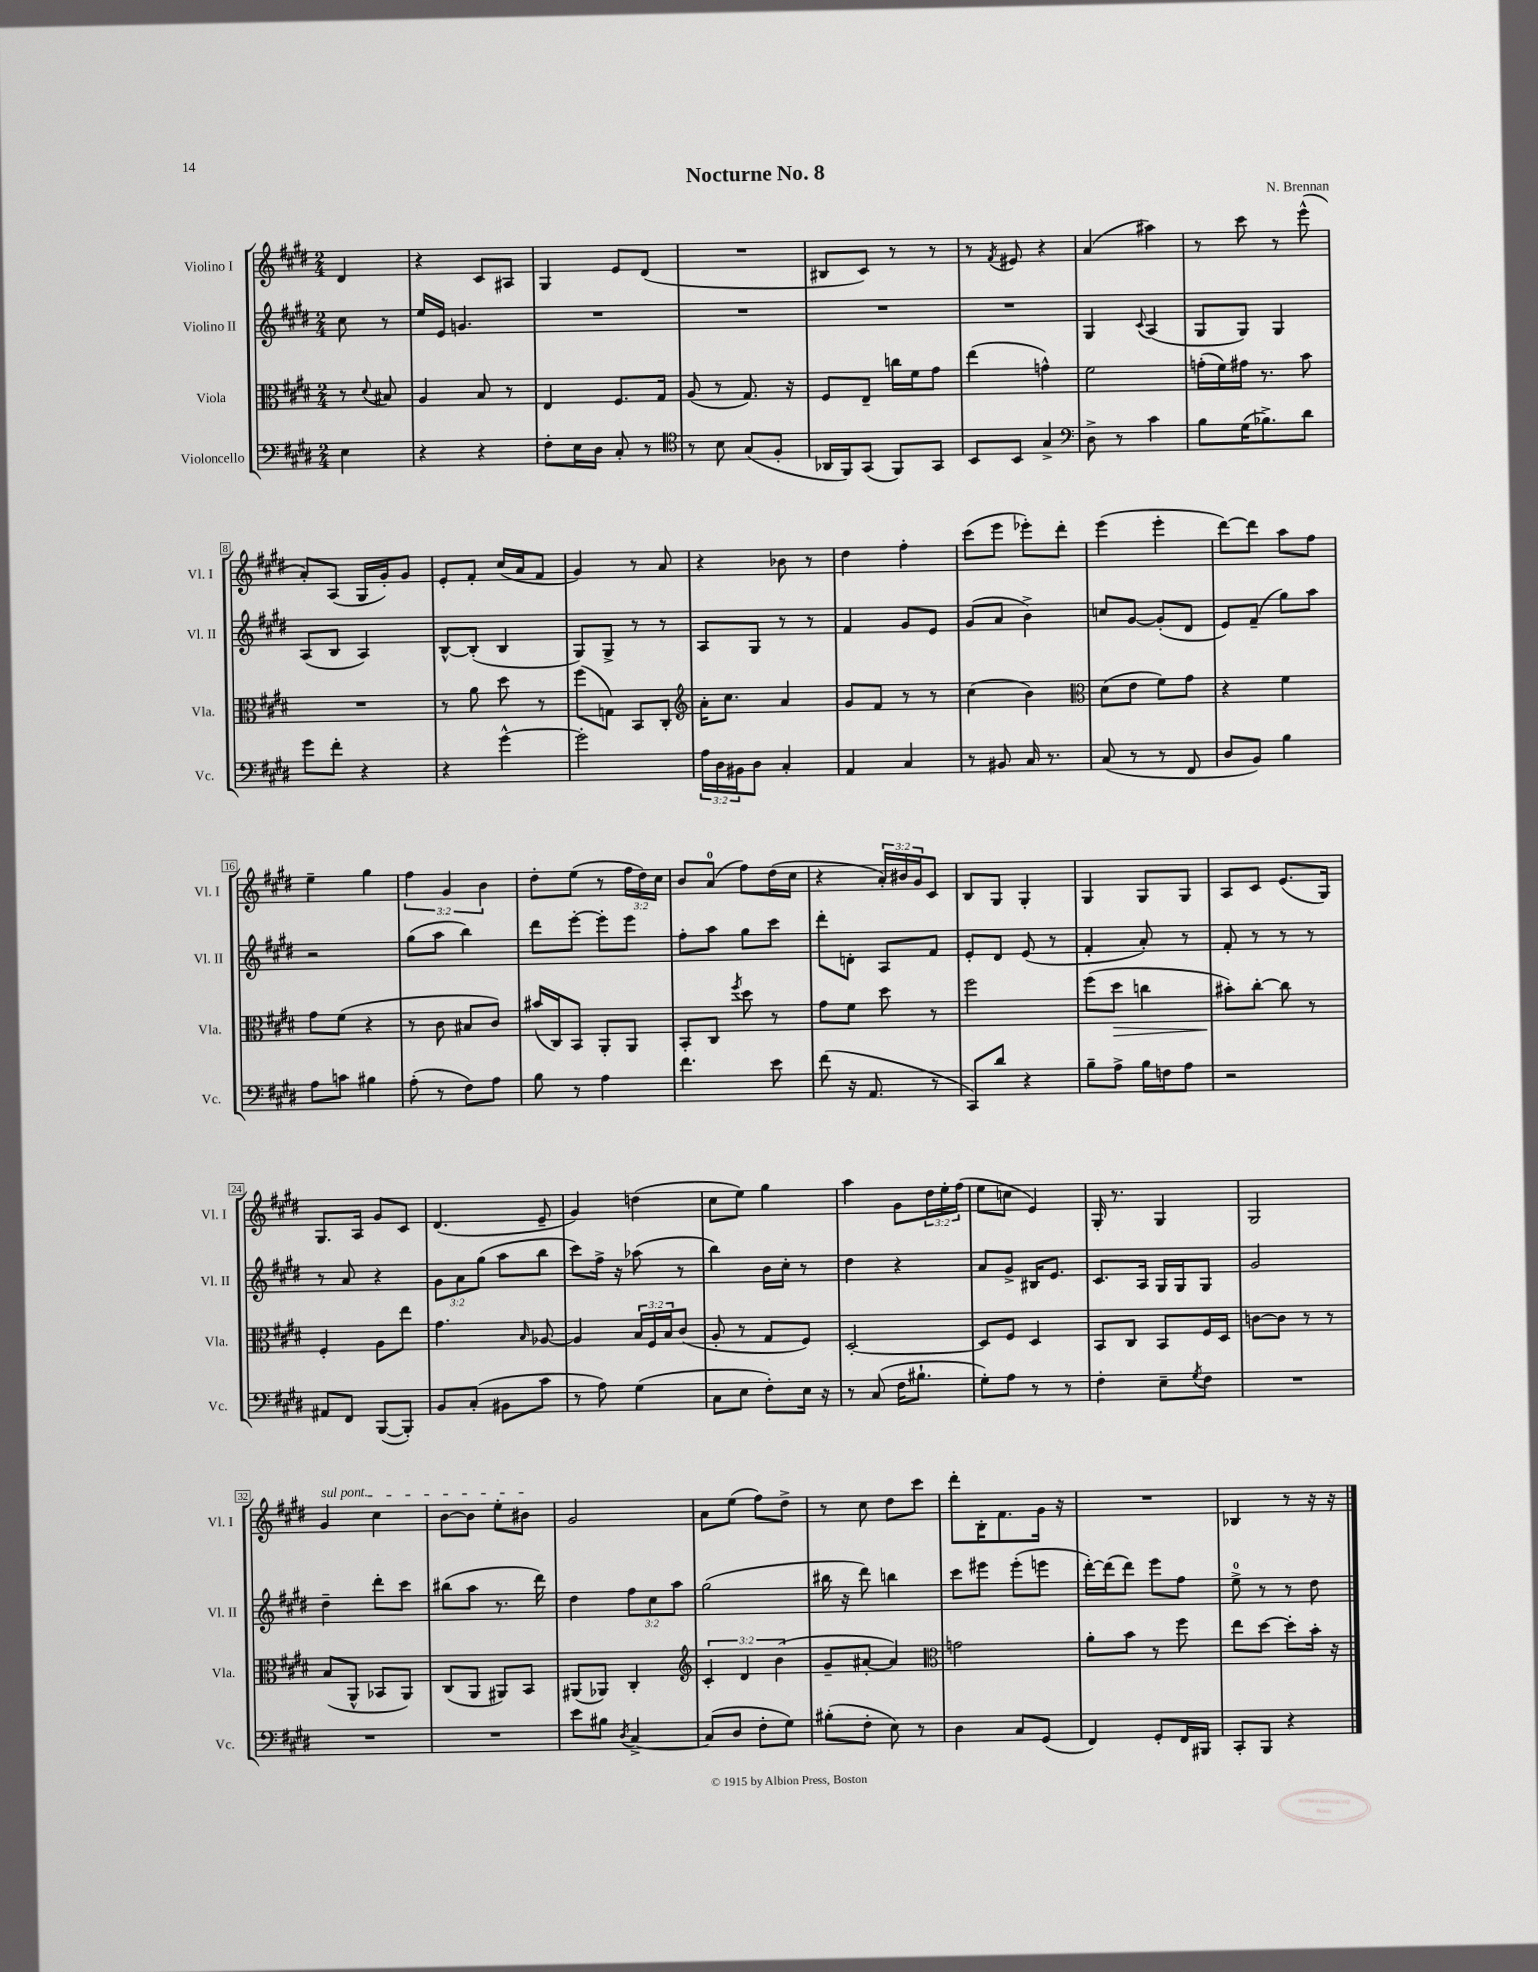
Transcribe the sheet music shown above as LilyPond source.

\header { title = "Nocturne No. 8" composer = "N. Brennan" }
<<
\new StaffGroup <<
\new Staff = "s0" \with { instrumentName = "Violino I" shortInstrumentName = "Vl. I" } {
    \clef treble \key e \major \numericTimeSignature \time 2/4 \override Staff.TupletNumber.text = #tuplet-number::calc-fraction-text \partial 4
    dis'4 |
    r4 cis'8 ais8 |
    gis4 e'8 dis'8( |
    R2 |
    bis8 cis'8) r8 r8 |
    r8 \acciaccatura { fis'8 } eis'8 r4 |
    a'4( ais''4) |
    r8 cis'''8 r8 e'''8-^( |
    a'8-.) a8( gis16 gis'16-.) gis'8 |
    e'8-. fis'8-. cis''16( a'16 fis'8 |
    gis'4) r8 a'8 |
    r4 bes'8 r8 |
    dis''4 fis''4-. |
    cis'''8( e'''8 ees'''8-.) dis'''8-. |
    e'''4( e'''4-. |
    dis'''8~) dis'''8 a''8 fis''8 |
    e''4-- gis''4 |
    \tuplet 3/2 { fis''4 gis'4 b'4 } |
    dis''8-. e''8( r8 \tuplet 3/2 { fis''16 dis''16) cis''16 } |
    b'8 a'8-0( fis''8) dis''16( cis''16 |
    r4 \tuplet 3/2 { a'16-.) bis'16 gis'16 } cis'8 |
    b8 gis8 gis4-. |
    gis4 gis8 gis8 |
    a8 cis'8 e'8.( gis16) |
    gis8. a16 gis'8 cis'8 |
    dis'4.( e'8-- |
    gis'4) d''4( |
    cis''8 e''8) gis''4 |
    a''4 gis'8 \tuplet 3/2 { dis''16 e''16-. fis''16( } |
    e''8 c''8 e'4) |
    gis16-. r8. gis4 |
    gis2 |
    \once \override TextSpanner.bound-details.left.text = \markup { \italic "sul pont." } gis'4\startTextSpan cis''4 |
    b'8~ b'8 e''8-. bis'8\stopTextSpan |
    gis'2 |
    a'8 e''8( fis''8) dis''8-> |
    r8 cis''8 dis''8 cis'''8 |
    dis'''8-. b16-. fis'8. gis'16 r16 |
    R2 |
    bes4 r8 r16 r16 \bar "|." |
}
\new Staff = "s1" \with { instrumentName = "Violino II" shortInstrumentName = "Vl. II" } {
    \clef treble \key e \major \numericTimeSignature \time 2/4 \override Staff.TupletNumber.text = #tuplet-number::calc-fraction-text \partial 4
    cis''8 r8 |
    e''16 e'16 g'4. |
    R2 |
    R2 |
    R2 |
    R2 |
    gis4 \appoggiatura { cis'8 } a4( |
    gis8 gis8) gis4 |
    a8( b8 a4) |
    b8~-^ b8-.( b4 |
    gis8) gis8-> r8 r8 |
    a8 gis8 r8 r8 |
    fis'4 gis'8 e'8 |
    gis'8( a'8 b'4->) |
    c''8 gis'8~ gis'8-.( dis'8 |
    e'8) fis'8--( gis''8) a''8 |
    r2 |
    gis''8( a''8 b''4) |
    dis'''8 e'''8~-. e'''8-. e'''8 |
    fis''8-. a''8 gis''8 cis'''8 |
    dis'''8-. d'8-. a8 fis'8 |
    e'8-. dis'8 e'8( r8 |
    fis'4-. a'8-.) r8 |
    fis'8-. r8 r8 r8 |
    r8 a'8 r4 |
    \tuplet 3/2 { gis'8 a'8 gis''8( } a''8 b''8 |
    cis'''8) fis''16-> r16 aes''8( r8 |
    b''4) b'16 cis''16-. r8 |
    dis''4 r4 |
    a'8 gis'8-> bis16 e'8. |
    cis'8. a16 gis16 gis16 gis8 |
    gis'2 |
    dis''4-- dis'''8-. cis'''8 |
    bis''8( a''8 r8. dis'''16) |
    dis''4 \tuplet 3/2 { fis''8 cis''8 a''8 } |
    gis''2( |
    bis''16 r16 dis'''8) b''4 |
    cis'''8 eis'''8 eis'''8-.( e'''8 |
    dis'''16~-.) dis'''16( dis'''8) e'''8 fis''8 |
    e''8-0-> r8 r8 dis''8 \bar "|." |
}
\new Staff = "s2" \with { instrumentName = "Viola" shortInstrumentName = "Vla." } {
    \clef alto \key e \major \numericTimeSignature \time 2/4 \override Staff.TupletNumber.text = #tuplet-number::calc-fraction-text \partial 4
    r8 \appoggiatura { dis'8 } bis8 |
    a4 b8 r8 |
    e4 fis8. gis16 |
    a8( r8 gis8.) r16 |
    fis8 e8-- c''16 fis'16 gis'8 |
    e''4( g'4-^) |
    fis'2 |
    g'16-.( fis'16) gis'16 r8. b'8 |
    R2 |
    r8 a'8 dis''8 r8 |
    fis''8( g8) b,8 cis8-. |
    \clef treble a'16-. cis''8. a'4 |
    gis'8 fis'8 r8 r8 |
    cis''4( b'4) |
    \clef alto dis'8( e'8 fis'8) gis'8 |
    r4 fis'4 |
    gis'8 fis'8( r4 |
    r8 cis'8 bis8 cis'8) |
    bis'16( cis16) b,8 a,8-. a,8 |
    b,8-. cis8 \acciaccatura { fis''8 } dis''8 r8 |
    gis'8 fis'8 dis''8 r8 |
    fis''2 |
    fis''8( dis''8\> c''4 |
    bis'8-.\!) cis''8~-. cis''8 r8 |
    fis4-. a8 e''8 |
    gis'4. \grace { b16 } aes8~ |
    aes4 \tuplet 3/2 { b16 fis16 b16 } cis'8( |
    a8-. r8 gis8 fis8) |
    dis2~-. |
    dis8 fis8 dis4 |
    b,8 cis8 b,8 fis16 dis16 |
    c'8~ c'8 r8 r8 |
    b8( a,8-^ bes,8 a,8) |
    cis8( a,8 ais,8) b,8 |
    ais,8( aes,8) cis4-. |
    \clef treble \tuplet 3/2 { cis'4-. dis'4 b'4( } |
    gis'8-- ais'8~-. ais'4) |
    \clef alto g'2 |
    a'8-. b'8 r8 fis''8 |
    e''8 dis''8~ dis''8-. b'16-. r16 \bar "|." |
}
\new Staff = "s3" \with { instrumentName = "Violoncello" shortInstrumentName = "Vc." } {
    \clef bass \key e \major \numericTimeSignature \time 2/4 \override Staff.TupletNumber.text = #tuplet-number::calc-fraction-text \partial 4
    e4 |
    r4 r4 |
    fis8-. e16 dis16 cis8-. r8 |
    \clef tenor r8 b8 gis8( fis8-. |
    aes,16 fis,16) gis,8( fis,8) gis,8 |
    b,8 b,8 gis4-> |
    \clef bass dis8-> r8 cis'4 |
    b8 gis16( bes8.->) dis'8 |
    gis'8 fis'8-. r4 |
    r4 gis'4~-^ |
    gis'2-. |
    \tuplet 3/2 { a16 dis16 bis,16 } dis8 cis4-. |
    a,4 cis4 |
    r8 bis,8 cis16 r8. |
    cis8( r8 r8 fis,8 |
    dis8 b,8) b4 |
    a8 c'8 bis4 |
    a8-.( r8 fis8) a8 |
    b8 r8 a4 |
    fis'4. e'8 |
    fis'8( r16 a,8. r8 |
    cis,8) dis'8 r4 |
    b8-- a8-> b16 f16 a8 |
    r2 |
    ais,8 fis,8 b,,8~( b,,8-.) |
    b,8 cis8-.( bis,8 cis'8 |
    r8 a8) gis4( |
    cis8 e8 fis8-.) e16 r16 |
    r8 cis8( fis16 bis8.-! |
    gis8-.) a8 r8 r8 |
    fis4-. e8-- \acciaccatura { gis8 } fis8 |
    R2 |
    R2 |
    R2 |
    e'8 bis8 \acciaccatura { dis8 } cis4~-> |
    cis8( dis8 fis8-. gis8) |
    bis8-.( fis8-. e8) r8 |
    dis4 cis8 gis,8( |
    fis,4) gis,8-. fis,16 bis,,16 |
    cis,8-. b,,8 r4 \bar "|." |
}
>>
>>
\layout { \context { \Score \override BarNumber.stencil = #(make-stencil-boxer 0.1 0.3 ly:text-interface::print) } }
